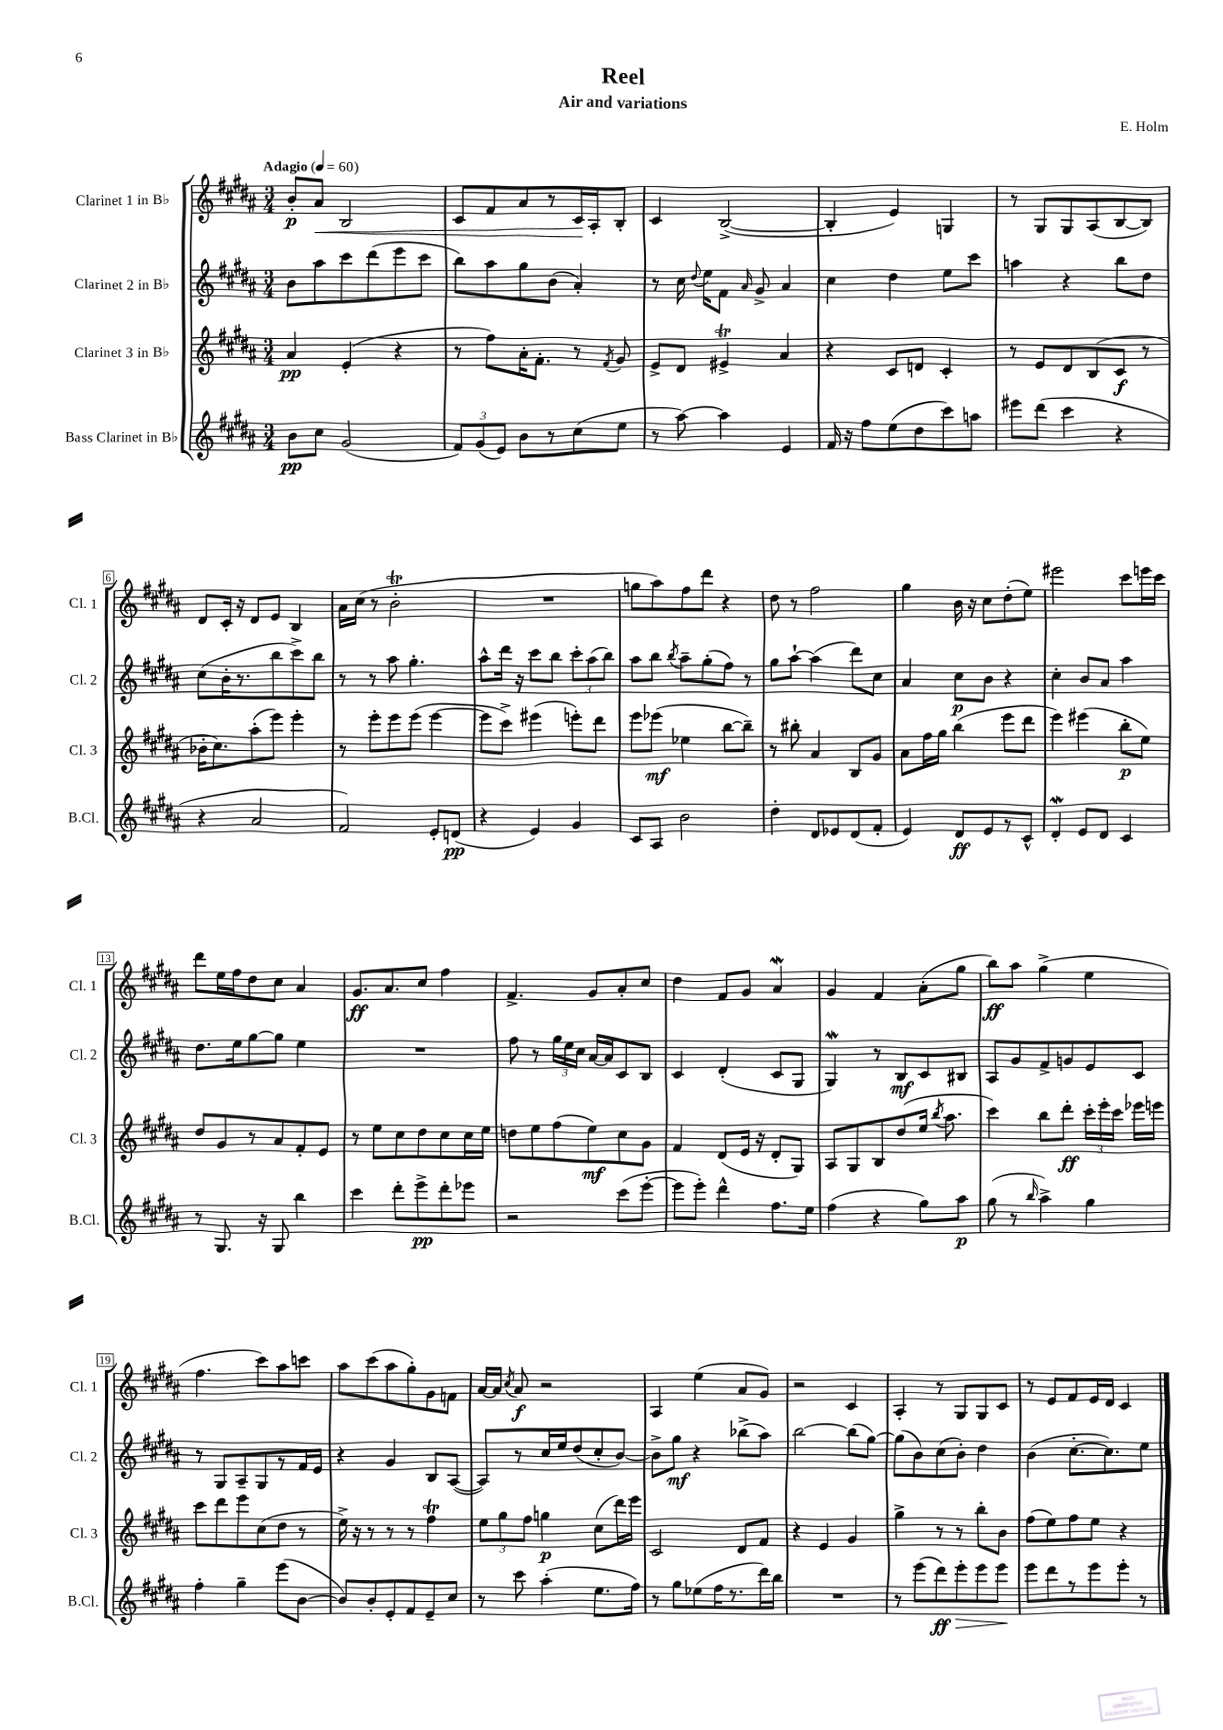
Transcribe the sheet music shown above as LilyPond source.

\header { title = "Reel" composer = "E. Holm" subtitle = "Air and variations" }
<<
\new StaffGroup <<
\new Staff = "s0" \with { instrumentName = "Clarinet 1 in Bb" shortInstrumentName = "Cl. 1" } {
    \clef treble \key b \major \numericTimeSignature \time 3/4 \tempo "Adagio" 4 = 60
    \autoBeamOff b'8[-.\p ais'8]\< b2 |
    cis'8[ fis'8 ais'8 r8 cis'16\! ais16-. b8]-. |
    cis'4 b2~->( |
    b4-. e'4) g4 |
    r8 gis8[ gis8 ais8( b8~ b8]) |
    dis'8[ cis'16]-. r16 dis'8[ e'8] b4 |
    ais'16[ cis''16]( r8 b'2-.\trill |
    R2. |
    g''8[ ais''8) fis''8 dis'''8] r4 |
    dis''8 r8 fis''2 |
    gis''4 b'16 r16 cis''8[ dis''8-.( e''8]) |
    eis'''2 cis'''8[ e'''16 cis'''16] |
    dis'''8[ e''16 fis''16 dis''8 cis''8] ais'4 |
    gis'8.[\ff ais'8. cis''8] fis''4 |
    fis'4.-> gis'8[ ais'8-. cis''8] |
    dis''4 fis'8[ gis'8] ais'4\mordent |
    gis'4 fis'4 ais'8[-.( gis''8] |
    b''8[\ff) ais''8] gis''4->( e''4 |
    fis''4. cis'''8[) ais''8 c'''8] |
    ais''8[ cis'''8( ais''8 gis''8-.) gis'8 f'8] |
    ais'16[~ ais'16] \acciaccatura { cis''8 } ais'8\f r2 |
    ais4 e''4( ais'8[ gis'8]) |
    r2 cis'4 |
    ais4-. r8 gis8[ gis8 cis'8] |
    r8 e'8[ fis'8 e'16 dis'16] cis'4 \bar "|." |
}
\new Staff = "s1" \with { instrumentName = "Clarinet 2 in Bb" shortInstrumentName = "Cl. 2" } {
    \clef treble \key b \major \numericTimeSignature \time 3/4
    \autoBeamOff b'8[ ais''8 cis'''8 dis'''8( e'''8 cis'''8] |
    b''8[) ais''8 gis''8 b'8]( ais'4-.) |
    r8 cis''16 \appoggiatura { dis''8 } e''16[ fis'8] \grace { ais'16 } gis'8-> ais'4 |
    cis''4 dis''4 e''8[ cis'''8] |
    a''4 r4 b''8[ dis''8] |
    cis''8[( b'16-. r8. b''8 cis'''8->) b''8] |
    r8 r8 ais''8 gis''4.-. |
    ais''8[-^ dis'''16] r16 cis'''8[ b''8] \tuplet 3/2 { cis'''8[-. ais''8( b''8]) } |
    ais''8[ b''8] \acciaccatura { b''8 } ais''8[-- gis''8-.( fis''8]) r8 |
    gis''8[ ais''8]~-! ais''4( dis'''8[) cis''8] |
    ais'4 cis''8[\p b'8] r4 |
    cis''4-. b'8[ ais'8] ais''4 |
    dis''8.[ e''16 gis''8~ gis''8] e''4 |
    R2. |
    fis''8 r8 \tuplet 3/2 { gis''16[ e''16 cis''16] } ais'16[~ ais'16 cis'8 b8] |
    cis'4 dis'4-.( cis'8[ gis8] |
    gis4\mordent) r8 b8[\mf cis'8 bis8] |
    ais8[ gis'8 fis'8-> g'8 e'8 cis'8] |
    r8 gis8[ ais8-- gis8 r8 fis'16 e'16] |
    r4 gis'4 b8[ ais8]~( |
    ais8[) r8 cis''16 e''16 dis''8( cis''8-. b'8]~) |
    b'8[-> gis''8]\mf r4 bes''8[->( ais''8]) |
    b''2~ b''8[( gis''8]~) |
    gis''8[( b'8) cis''8( b'8]-.) dis''4 |
    b'4( cis''8.[~-. cis''8.) e''8] \bar "|." |
}
\new Staff = "s2" \with { instrumentName = "Clarinet 3 in Bb" shortInstrumentName = "Cl. 3" } {
    \clef treble \key b \major \numericTimeSignature \time 3/4
    \autoBeamOff ais'4\pp e'4-.( r4 |
    r8 fis''8[) ais'16-. fis'8.]-. r8 \acciaccatura { fis'8 } gis'8 |
    e'8[-> dis'8] eis'4->\trill ais'4 |
    r4 cis'8[ d'8] cis'4-. |
    r8 e'8[ dis'8 b8( cis'8]\f r8 |
    bes'16[-. cis''8.) ais''8-.( e'''8]) e'''4-. |
    r8 e'''8[-. e'''8 e'''8]( e'''4~ |
    e'''8[ cis'''8]->) eis'''4( e'''8[-.) dis'''8] |
    e'''8[ ees'''8]\mf( ees''4 b''8[~ b''8]--) |
    r8 bis''8-. ais'4 b8[ gis'8] |
    ais'8[ fis''16 gis''16] b''4( e'''8[ dis'''8] |
    e'''4) eis'''4( b''8[-.\p e''8]) |
    dis''8[ gis'8 r8 ais'8 fis'8-. e'8] |
    r8 e''8[ cis''8 dis''8 cis''8 cis''16 e''16] |
    d''8[ e''8 fis''8( e''8\mf) cis''8 gis'8] |
    fis'4 dis'8[( e'16] r16 dis'8[-. gis8]) |
    ais8[ gis8 b8 dis''8( e''16] \acciaccatura { b''8 } ais''8. |
    cis'''4) b''8[ dis'''8]-.\ff \tuplet 3/2 { cis'''16[-. e'''16-. cis'''16] } ees'''16[ e'''16] |
    cis'''8[ dis'''8 e'''8 cis''8( dis''8] r8 |
    e''16->) r16 r8 r8 r8 fis''4\trill |
    \tuplet 3/2 { e''8[ gis''8 fis''8] } g''4\p cis''8[( dis'''16) e'''16] |
    cis'2 dis'8[ fis'8] |
    r4 e'4 gis'4 |
    gis''4-> r8 r8 b''8[-. b'8] |
    fis''8[( e''8) fis''8 e''8] r4 \bar "|." |
}
\new Staff = "s3" \with { instrumentName = "Bass Clarinet in Bb" shortInstrumentName = "B.Cl." } {
    \clef treble \key b \major \numericTimeSignature \time 3/4
    \autoBeamOff b'8[\pp cis''8] gis'2( |
    \tuplet 3/2 { fis'8[) gis'8( e'8]) } b'8[ r8 cis''8( e''8] |
    r8 ais''8~) ais''4 e'4 |
    fis'16 r16 fis''8[ e''8( dis''8 cis'''8) a''8] |
    eis'''8[ dis'''8]( cis'''4 r4 |
    r4 ais'2 |
    fis'2) e'8[-. d'8]\pp( |
    r4 e'4) gis'4 |
    cis'8[ ais8] b'2 |
    dis''4-. dis'8[ ees'8 dis'8( fis'8]-. |
    e'4) dis'8[\ff e'8 r8 cis'8]-^ |
    dis'4-.\mordent e'8[ dis'8] cis'4 |
    r8 gis8. r16 gis8 b''4 |
    cis'''4 dis'''8[-. e'''8->\pp dis'''8-. ees'''8] |
    r2 cis'''8[( e'''8]~-. |
    e'''8[ e'''8]-.) dis'''4-^ fis''8.[ e''16] |
    fis''4( r4 gis''8[) ais''8]\p |
    gis''8( r8 \grace { b''16 } ais''4->) gis''4 |
    fis''4-. gis''4-- e'''8[( b'8]~ |
    b'8[) b'8-. e'8-. fis'8 e'8-- cis''8] |
    r8 cis'''8 ais''4-.( e''8.[ fis''16]) |
    r8 gis''8[ ees''8( fis''16 r8. dis'''16) b''16] |
    R2. |
    r8 e'''8[( dis'''8\ff) e'''8-.\> e'''8 e'''8]\! |
    e'''8[ dis'''8 r8 e'''8 e'''8]-. r8 \bar "|." |
}
>>
>>
\layout { \context { \Score \override BarNumber.stencil = #(make-stencil-boxer 0.1 0.3 ly:text-interface::print) } }
